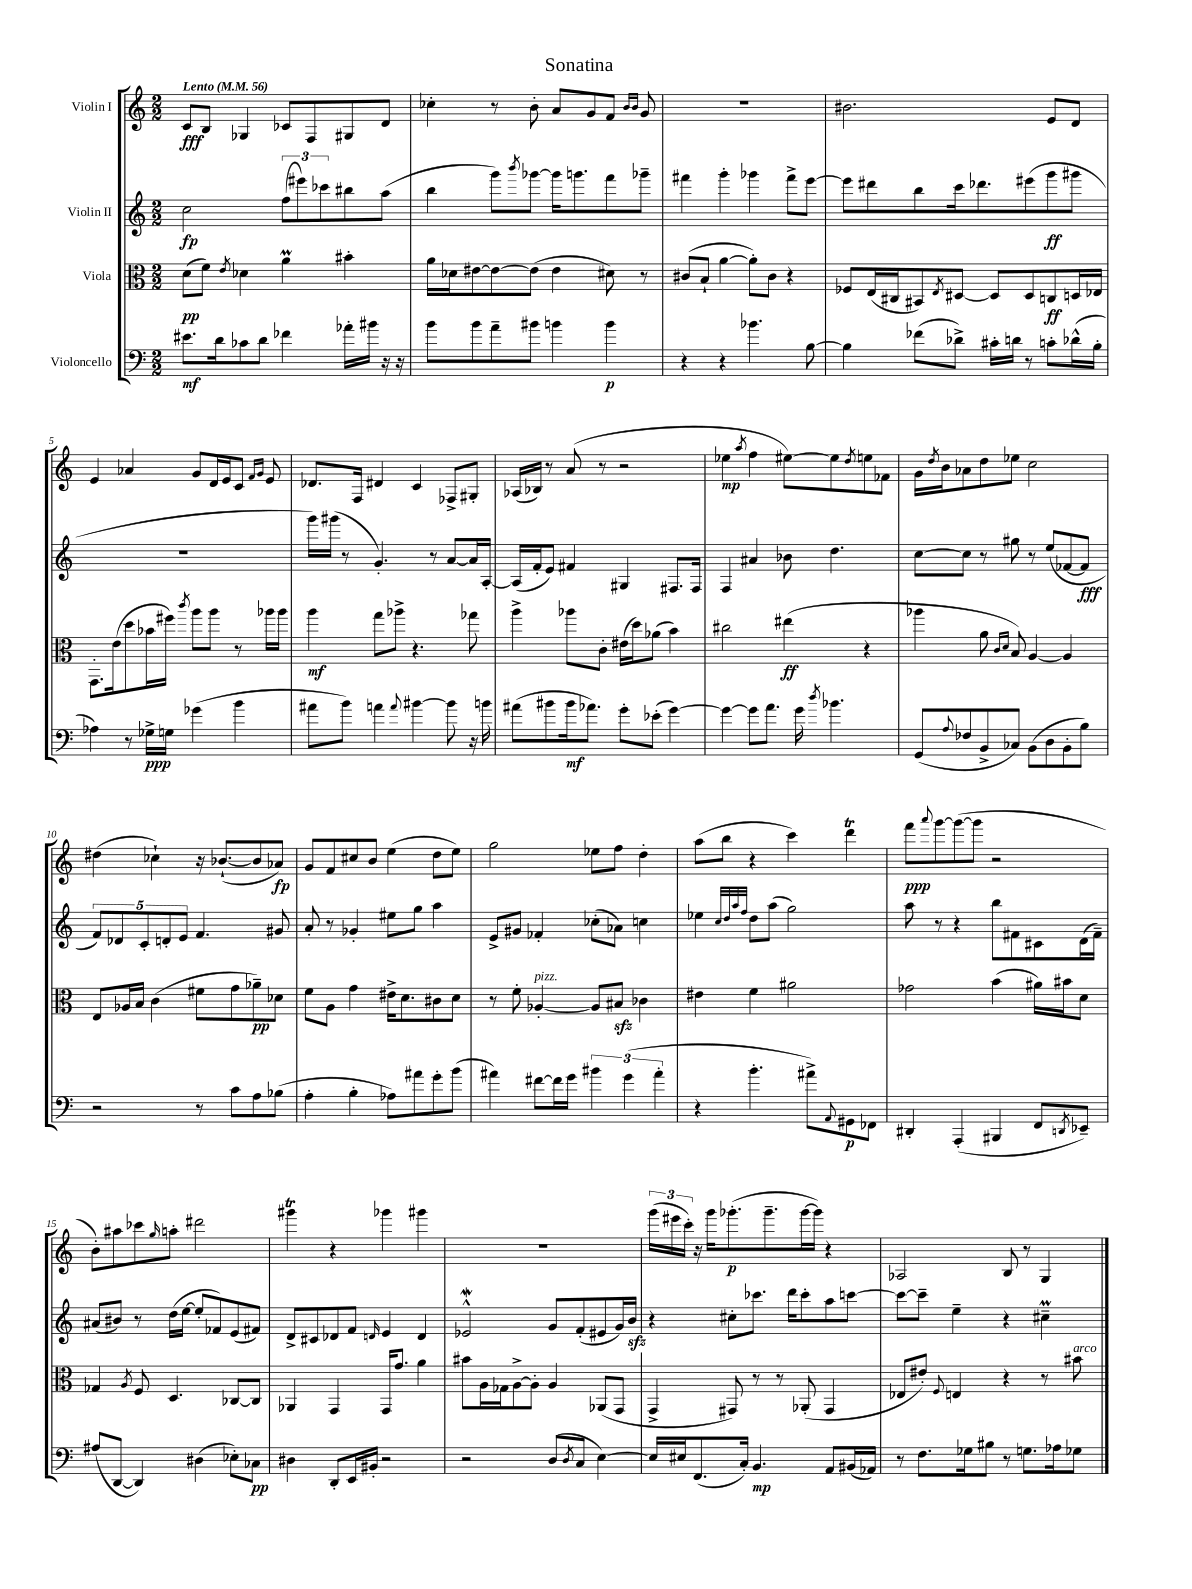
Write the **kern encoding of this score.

**kern	**dynam	**kern	**dynam	**kern	**dynam	**kern	**dynam
*part4	*part4	*part3	*part3	*part2	*part2	*part1	*part1
*staff4	*staff4	*staff3	*staff3	*staff2	*staff2	*staff1	*staff1
*I"Violoncello	*	*I"Viola	*	*I"Violin II	*	*I"Violin I	*
*clefF4	*	*clefC3	*	*clefG2	*	*clefG2	*
*k[]	*	*k[]	*	*k[]	*	*k[]	*
*M2/2	*	*M2/2	*	*M2/2	*	*M2/2	*
*MM56	*	*MM56	*	*MM56	*	*MM56	*
=1	=1	=1	=1	=1	=1	=1	=1
!	!	!	!	!	!	!LO:TX:a:B:t=Lento	!
8.e#X\L	mf	(8d\L	pp	2cc\	fp	8c/L	fff
.	.	8f\J)	.	.	.	8B/J	.
16d\k	.	.	.	.	.	.	.
.	.	8qe/	.	.	.	.	.
8c-X\	.	4d-X\	.	.	.	4G-X/	.
8d\J	.	.	.	.	.	.	.
4f-X\	.	4aM\	.	(12ff\L	.	8c-X/L	.
.	.	.	.	12eee#X\)	.	.	.
.	.	.	.	.	.	8F/	.
.	.	.	.	12ccc-X\	.	.	.
16a-X'\LL	.	4b#X'\	.	8bb#X\	.	8G#X/	.
16b#X\JJ	.	.	.	.	.	.	.
16r	.	.	.	(8aa\J	.	8d/J	.
16r	.	.	.	.	.	.	.
=2	=2	=2	=2	=2	=2	=2	=2
8b\L	.	16a\LL	.	4bb\	.	4cc-X'\	.
.	.	16d-X\J	.	.	.	.	.
8b\	.	[8e#X\	.	.	.	.	.
8a~\	.	8e#\_	.	8ggg\L)	.	8r	.
.	.	.	.	8qbbb/	.	.	.
8b#X\J	.	(8e#\J]	.	[8ggg-X\J	.	8b'\	.
4bn\	.	4e#\	.	16ggg-\KL]	.	8a/L	.
.	.	.	.	8.gggn\	.	.	.
.	.	.	.	.	.	8g/	.
4b\	p	8d#X\)	.	8fff\	.	8f/J	.
.	.	.	.	.	.	16qqb/LL	.
.	.	.	.	.	.	16qqb/JJ	.
.	.	8r	.	8ggg-X~\J	.	8g/	.
=3	=3	=3	=3	=3	=3	=3	=3
4r	.	(8c#X/L	.	4fff#X\	.	1r	.
.	.	8B`/J	.	.	.	.	.
4r	.	[4a\	.	4ggg'\	.	.	.
4.b-X\	.	8a'\L])	.	4ggg-X\	.	.	.
.	.	8c#\J	.	.	.	.	.
.	.	4r	.	8fff#^\L	.	.	.
[8B\	.	.	.	[8eee\J	.	.	.
=4	=4	=4	=4	=4	=4	=4	=4
4B\]	.	8F-X/L	.	8eee\L]	.	2.b#X\	.
.	.	(16E/L	.	8ddd#X\	.	.	.
.	.	16C#X/J	.	.	.	.	.
(8f-X\L	.	8BB#X/)	.	8bb\	.	.	.
.	.	8qE/	.	.	.	.	.
8d-X^\J)	.	[8D#X/J	.	16ccc\k	.	.	.
.	.	.	.	8.ddd-X\	.	.	.
16c#X'\LL	.	8D#/L]	.	.	.	.	.
16dn\JJ	.	.	.	.	.	.	.
8r	.	8D#/	.	(8eee#X\	.	.	.
8cn'\L	.	8Cn/	ff	8ggg\	ff	8e/L	.
(16d-X^^\L	.	16Dn/L	.	8ggg#X\J	.	8d/J	.
16B'\JJ	.	16E-X/JJ	.	.	.	.	.
!!LO:LB:g=z
=5	=5	=5	=5	=5	=5	=5	=5
4A-X\)	.	8.GG'\L	.	1r	.	4e/	.
.	.	(16e\k	.	.	.	.	.
8r	.	8dd\	.	.	.	4a-X/	.
16G-X^\LL	ppp	16b-X\L	.	.	.	.	.
16Gn\JJ	.	16ff#X\JJ)	.	.	.	.	.
.	.	8qccc/	.	.	.	.	.
(4g-X\	.	8aa\L	.	.	.	8g/L	.
.	.	8aa\J	.	.	.	16d/L	.
.	.	.	.	.	.	16e/J	.
4b\	.	8r	.	.	.	8c/J	.
.	.	.	.	.	.	16qqf/LL	.
.	.	.	.	.	.	16qqg/JJ	.
.	.	16aa-X\LL	.	.	.	8e/	.
.	.	16aa-\JJ	.	.	.	.	.
=6	=6	=6	=6	=6	=6	=6	=6
8a#X\L	.	4aa\	mf	16ggg\LL)	.	8.d-X/L	.
.	.	.	.	(16ggg#X\JJ	.	.	.
8b\J)	.	.	.	8r	.	.	.
.	.	.	.	.	.	16F/Jk	.
4an\	.	8gg\L	.	4.g'/)	.	4d#X/	.
.	.	8aa-X^\J	.	.	.	.	.
8qqa/	.	.	.	.	.	.	.
[4b#X\	.	4.r	.	.	.	4c/	.
.	.	.	.	8r	.	.	.
8b#\]	.	.	.	[8a/L	.	8F-X^/L	.
16r	.	8gg-X\	.	16a/L]	.	8G#X'/J	.
16bn\	.	.	.	[16A'/JJ	.	.	.
=7	=7	=7	=7	=7	=7	=7	=7
(8a#X\L	.	4aa^\	.	(16A/LL]	.	(16A-X/LL	.
.	.	.	.	16f'/J	.	16B-X/JJ)	.
8b#X\	.	.	.	8e/J)	.	8r	.
16b#\k	mf	8aa-X\L	.	4f#X/	.	(8a/	.
8.a-X\J)	.	.	.	.	.	.	.
.	.	8c'\J	.	.	.	8r	.
8g'\L	.	(16e#X\LL	.	4G#X/	.	2r	.
.	.	16dd\J)	.	.	.	.	.
(8e-X'\J	.	(8a-X\J	.	.	.	.	.
[4g\)	.	4b\)	.	8.F#X/L	.	.	.
.	.	.	.	16F#/Jk	.	.	.
=8	=8	=8	=8	=8	=8	=8	=8
4g\_	.	2cc#X\	.	4F/	.	4ee-X\	mp
.	.	.	.	.	.	8qaa/	.
8g\L]	.	.	.	4a#X/	.	4ff\	.
8.a\J	.	.	.	.	.	.	.
.	.	(4ee#X\	ff	8b-X\	.	[8ee#X\L)	.
16g\	.	.	.	.	.	.	.
8qdd/	.	.	.	.	.	.	.
4.b-X\	.	.	.	4.dd\	.	8ee#\]	.
.	.	.	.	.	.	8qdd/	.
.	.	4r	.	.	.	8een\	.
.	.	.	.	.	.	8f-X\J	.
=9	=9	=9	=9	=9	=9	=9	=9
(8GG/L	.	4aa-X\	.	[8cc\L	.	16g\LL	.
.	.	.	.	.	.	8qdd/	.
.	.	.	.	.	.	16b\J	.
8qqA/	.	.	.	.	.	.	.
8F-X/	.	.	.	8cc\J]	.	8a-X\	.
8BB^/	.	8a\	.	8r	.	8dd\	.
.	.	16qqc/LL	.	.	.	.	.
.	.	16qqd/JJ	.	.	.	.	.
8C-X/J)	.	8B/)	.	8gg#X\	.	8ee-X\J	.
(8BB\L	.	[4A/	.	8r	.	2cc\	.
8D\	.	.	.	(8ee/L	.	.	.
8BB'\	.	4A/]	.	[8f-X/	.	.	.
8B\J)	.	.	.	8f-/J]	fff	.	.
!!LO:LB:g=z
=10	=10	=10	=10	=10	=10	=10	=10
2r	.	8E/L	.	10f/L)	.	(4dd#X\	.
.	.	.	.	10d-X/	.	.	.
.	.	16A-X/L	.	.	.	.	.
.	.	16B/JJ	.	.	.	.	.
.	.	.	.	10c'/	.	.	.
.	.	(4c\	.	.	.	4cc-X`\)	.
.	.	.	.	10dn'/	.	.	.
.	.	.	.	10e/J	.	.	.
8r	.	8f#X\L	.	4.f/	.	16r	.
.	.	.	.	.	.	([8.b-X`/L	.
8c\L	.	8g\	.	.	.	.	.
8A\	.	8a-X~\)	pp	.	.	8b-/]	.
(8B-X\J	.	8d-X\J	.	8g#X/	.	8a-X/J)	fp
=11	=11	=11	=11	=11	=11	=11	=11
4A'\	.	8f\L	.	8a'/	.	8g/L	.
.	.	8A\J	.	8r	.	8f/	.
4B'\	.	4g\	.	4g-X'/	.	8cc#X/	.
.	.	.	.	.	.	8b/J	.
8A-X\L)	.	16e#X^\KL	.	8ee#X\L	.	(4ee\	.
.	.	8.d\	.	.	.	.	.
8a#X\	.	.	.	8gg\J	.	.	.
8g'\	.	8c#X\	.	4aa\	.	8dd\L	.
(8b\J	.	8d\J	.	.	.	8ee\J)	.
=12	=12	=12	=12	=12	=12	=12	=12
4a#X\)	.	8r	.	8e^/L	.	2gg\	.
.	.	8f'\	.	8g#X/J	.	.	.
!	!	!LO:TX:a:i:t=pizz.	!	!	!	!	!
[8f#X\L	.	[4A-X'/	.	4f-X'/	.	.	.
16f#\L]	.	.	.	.	.	.	.
16g\JJ	.	.	.	.	.	.	.
6b#X\	.	8A-/L]	.	(8cc-X'\L	.	8ee-X\L	.
.	.	8B#Xzz/J	.	8a-X\J)	.	8ff\J	.
(6g\	.	.	.	.	.	.	.
.	.	4c-X\	.	4ccn\	.	4dd'\	.
6a#'\	.	.	.	.	.	.	.
=13	=13	=13	=13	=13	=13	=13	=13
4r	.	4e#X\	.	4ee-X\	.	(8aa\L	.
.	.	.	.	.	.	8bb\J	.
.	.	.	.	32qqcc/LLL	.	.	.
.	.	.	.	32qqdd/	.	.	.
.	.	.	.	32qqaa/	.	.	.
.	.	.	.	32qqff/JJJ	.	.	.
4.b'\	.	4f\	.	8dd\L	.	4r	.
.	.	.	.	(8aa\J	.	.	.
.	.	2a#X\	.	2gg\)	.	4ccc\)	.
8a#X^\L)	.	.	.	.	.	.	.
8qqAA/	.	.	.	.	.	.	.
8GG#X\	p	.	.	.	.	4dddT\	.
8FF-X\J	.	.	.	.	.	.	.
=14	=14	=14	=14	=14	=14	=14	=14
4DD#X'/	.	2g-X\	.	8aa\	.	8fff\L	ppp
.	.	.	.	.	.	8qqaaa/	.
.	.	.	.	8r	.	[8ggg\	.
(4AAA'/	.	.	.	4r	.	(8ggg\_	.
.	.	.	.	.	.	8ggg\J]	.
4BBB#X/	.	(4b\	.	8bb\L	.	2r	.
.	.	.	.	8f#X\	.	.	.
8FF/L	.	16a#X\LL)	.	8c#X\	.	.	.
.	.	16b#X\J	.	.	.	.	.
8qDDn/	.	.	.	.	.	.	.
8EE-X~/J)	.	8d\J	.	(16d\L	.	.	.
.	.	.	.	16f#~\JJ)	.	.	.
!!LO:LB:g=z
=15	=15	=15	=15	=15	=15	=15	=15
(8A#X/L	.	4G-X/	.	(8a#X/L	.	8b'\L)	.
[8DD/J	.	.	.	8b#X/J)	.	8aa#X\	.
.	.	8qA/	.	.	.	.	.
4DD/])	.	8F/	.	8r	.	8ccc-X\	.
.	.	.	.	.	.	16qqgg/	.
.	.	4.D/	.	(16dd\LL	.	8aan'\J	.
.	.	.	.	[16ee\JJ	.	.	.
(4D#X\	.	.	.	8ee'/L]	.	2ddd#X\	.
.	.	.	.	8f-X/)	.	.	.
8E-X'\L)	.	[8C-X/L	.	(8e/	.	.	.
8C-X\J	pp	8C-/J]	.	8f#X/J)	.	.	.
=16	=16	=16	=16	=16	=16	=16	=16
4D#X\	.	4AA-X/	.	8d^/L	.	4ggg#Xt\	.
.	.	.	.	8c#X/	.	.	.
8DD'/L	.	4GG/	.	8d-X/	.	4r	.
16EE/L	.	.	.	8f/J	.	.	.
16BB#X'/JJ	.	.	.	.	.	.	.
.	.	.	.	16qqdn/	.	.	.
2r	.	16GG/KL	.	4e/	.	4ggg-X\	.
.	.	8.g/J	.	.	.	.	.
.	.	4a\	.	4d/	.	4ggg#X\	.
=17	=17	=17	=17	=17	=17	=17	=17
2r	.	8b#X\L	.	2e-Xw^^/	.	1r	.
.	.	16A\L	.	.	.	.	.
.	.	16G-X\J	.	.	.	.	.
.	.	[8A^\	.	.	.	.	.
.	.	8A'\J]	.	.	.	.	.
(8D/L	.	4A/	.	8g/L	.	.	.
8qD/	.	.	.	.	.	.	.
8C/J	.	.	.	(8f'/	.	.	.
[4E\)	.	(8AA-X/L	.	8e#X/	.	.	.
.	.	8GG/J	.	16g/L)	.	.	.
.	.	.	.	16bzz/JJ	.	.	.
=18	=18	=18	=18	=18	=18	=18	=18
16E/LL]	.	4GG^/	.	4r	.	(24ggg\LL	.
.	.	.	.	.	.	24eee#X\	.
16E#X/J	.	.	.	.	.	.	.
.	.	.	.	.	.	24ccc'\JJ)	.
(8.FF/	.	.	.	.	.	16r	.
.	.	.	.	.	.	16ggg\KL	.
.	.	8GG#X/)	.	8cc#X'\L	.	(8.ggg-X'\	p
16C'/Jk)	.	.	.	.	.	.	.
4.BB/	mp	8r	.	8.ccc-X\J	.	.	.
.	.	.	.	.	.	8.ggg-~\	.
.	.	8r	.	.	.	.	.
.	.	.	.	16ddd\KL	.	.	.
.	.	(8AA-X'/	.	8ccc-'\	.	[16ggg-\L	.
.	.	.	.	.	.	16ggg-\JJ])	.
8AA/L	.	4GG#/	.	8aa\	.	4r	.
(16BB#X/L	.	.	.	[8cccn\J	.	.	.
16AA-X/JJ)	.	.	.	.	.	.	.
=19	=19	=19	=19	=19	=19	=19	=19
8r	.	8E-X/L	.	8ccc\L_	.	2A-X/	.
8.F\L	.	8e#X'/J)	.	8ccc~\J]	.	.	.
.	.	8qqF/	.	.	.	.	.
.	.	4En/	.	4ee~\	.	.	.
16G-X\k	.	.	.	.	.	.	.
8B#X\J	.	.	.	.	.	.	.
8r	.	4r	.	4r	.	8B/	.
8.Gn\L	.	.	.	.	.	8r	.
.	.	8r	.	4cc#Xm~\	.	4G/	.
16A-X\k	.	.	.	.	.	.	.
!	!	!LO:TX:a:i:t=arco	!	!	!	!	!
8G-X\J	.	8b#X\	.	.	.	.	.
==	==	==	==	==	==	==	==
*-	*-	*-	*-	*-	*-	*-	*-
